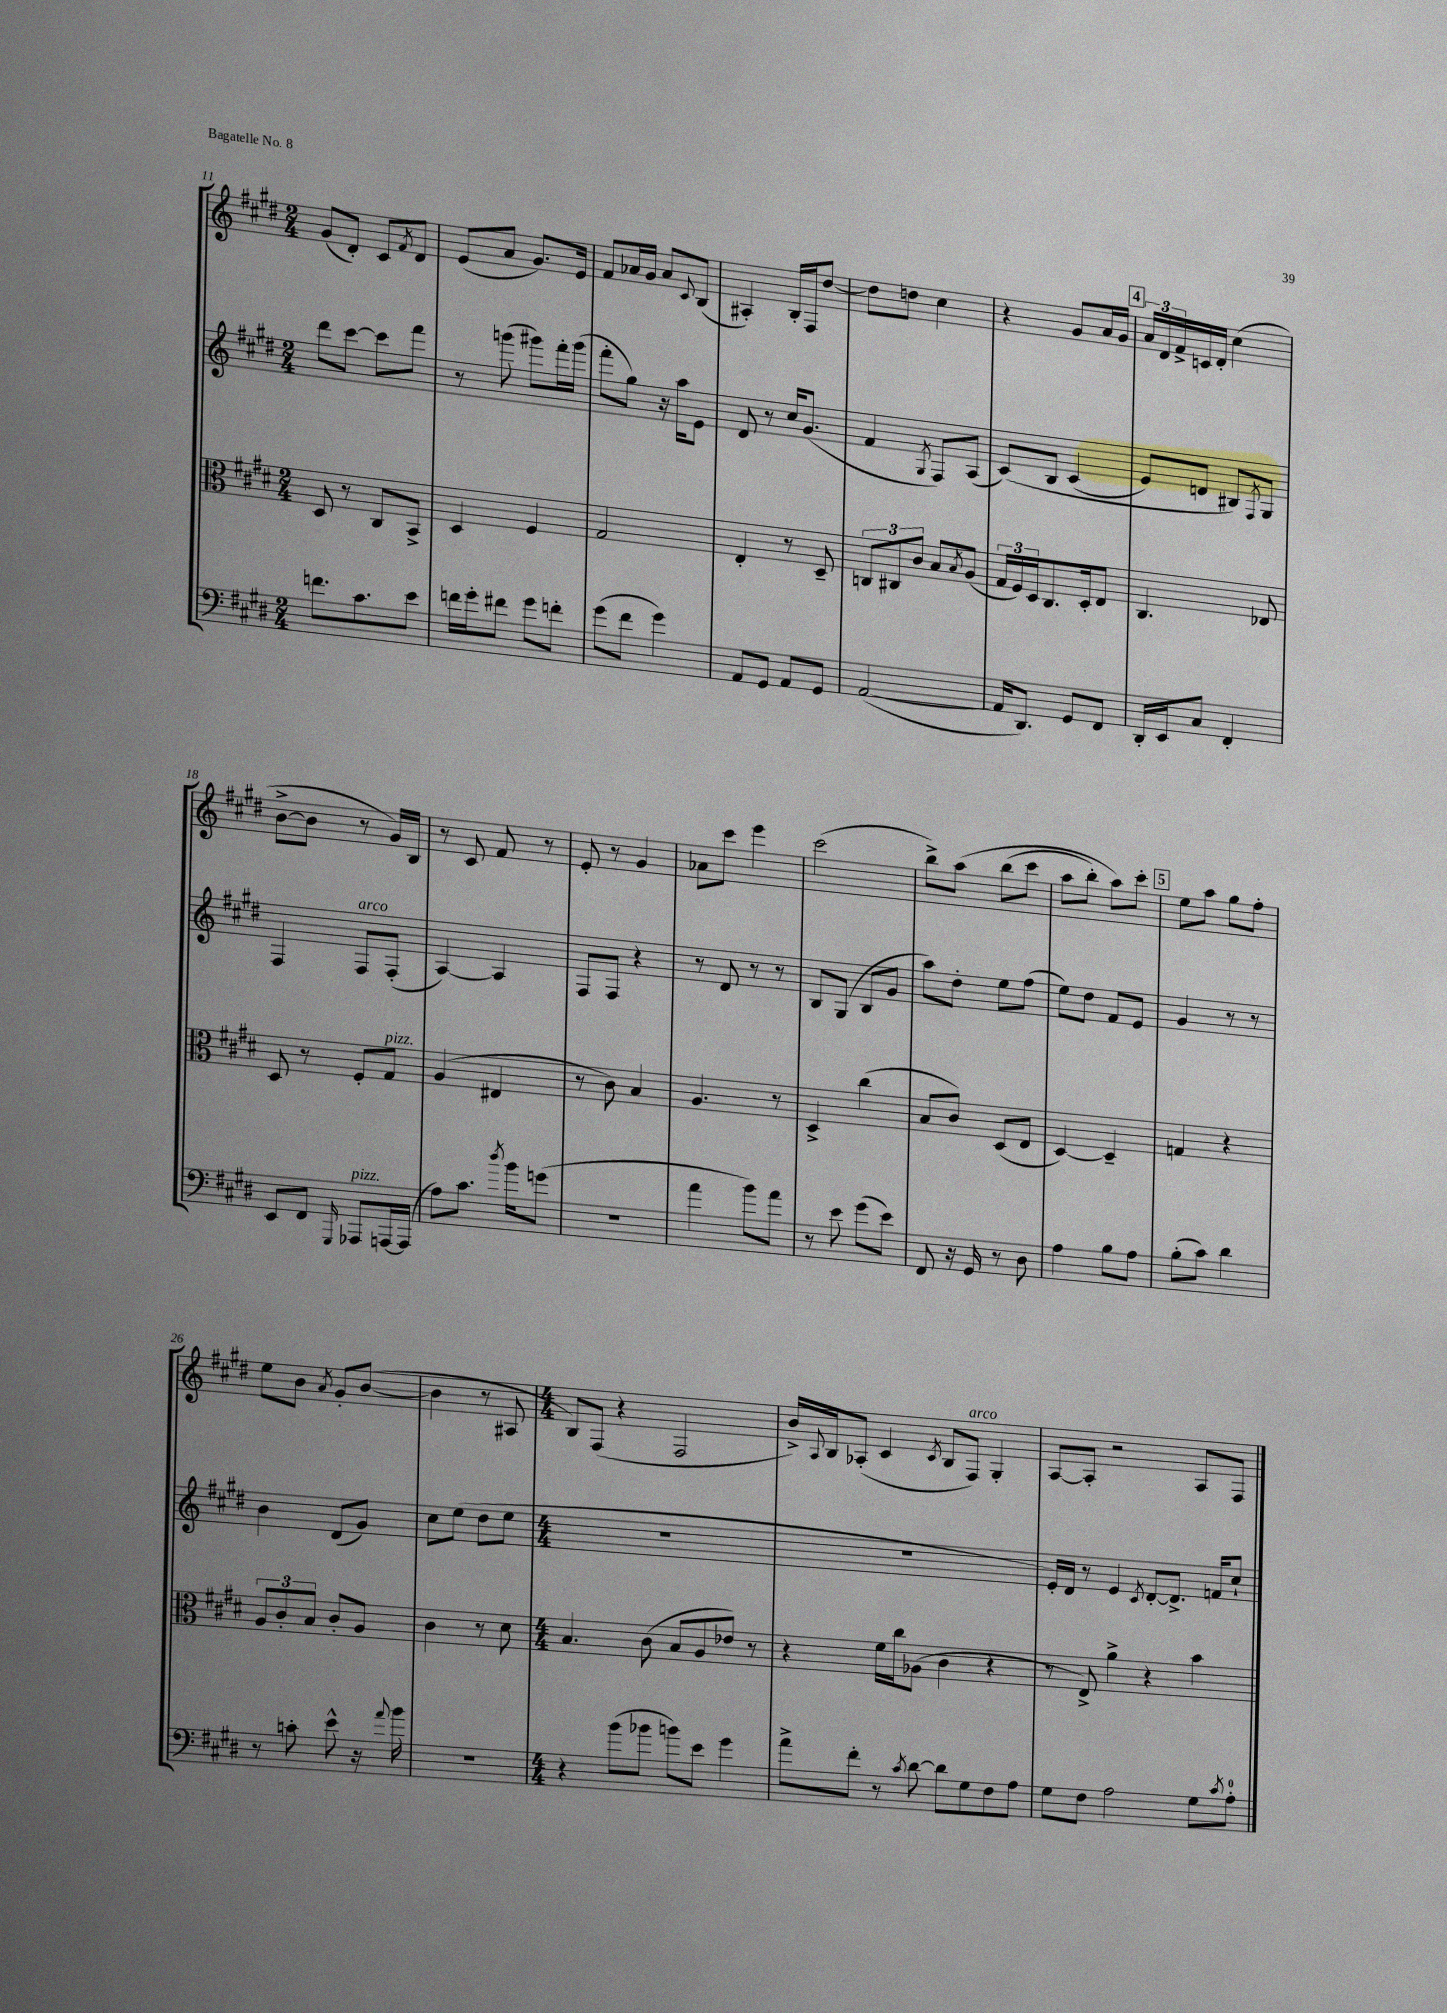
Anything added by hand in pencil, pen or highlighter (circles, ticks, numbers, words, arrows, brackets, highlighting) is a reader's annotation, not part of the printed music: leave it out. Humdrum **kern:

**kern	**kern	**kern	**kern
*staff4	*staff3	*staff2	*staff1
*clefF4	*clefC3	*clefG2	*clefG2
*k[f#c#g#d#]	*k[f#c#g#d#]	*k[f#c#g#d#]	*k[f#c#g#d#]
*M2/4	*M2/4	*M2/4	*M2/4
8.f	8D#	8ddd#	(8g#
.	8r	[8ccc#	8d#')
8.c#	.	.	.
.	8C#	8ccc#]	8c#
.	.	.	8qf#
8e	8BB^	8fff#	8d#
=	=	=	=
16f	4D#	8r	(8e
16g#'	.	.	.
8f#	.	(8ggg	8a
8g#	4F#	8ggg#)	8.g#)
8f'	.	16fff#'	.
.	.	(16ggg#	16e
=	=	=	=
(8g#	2G#	8fff#'	8f#
8f#	.	8gg#)	16a-
.	.	.	16g#
4g#)	.	16r	8a-
.	.	16aa	.
.	.	.	8qqc#
.	.	8e	(8B
=	=	=	=
8AA	4E'	8d#	4A#')
8GG#	.	8r	.
8AA	8r	16cc#	16B'
.	.	(8.g#	16F#
8GG#	8D#~	.	[8dd#
=	=	=	=
([2AA	12C	4f#	8dd#]
.	12C#	.	.
.	.	.	8dd
.	12c#	.	.
.	.	8qG#	.
.	8B	8F#)	4cc#
.	8qB	.	.
.	(8A	(8A	.
=	=	=	=
16AA]	24G#	&(8c#)	4r
.	24F#)	.	.
8.DD#)	.	.	.
.	24D#	.	.
.	8.C#	8B	.
8GG#	.	(4c#	8g#
.	16D#'	.	.
8FF#	8E	.	16a
.	.	.	16g#
=	=	=	=
16DD#'	4.C#	8e)	24a
.	.	.	24d#
16EE	.	.	.
.	.	.	24f#^
8C#	.	8d	16c
.	.	.	16d#'
4FF#'	.	8B#&)	(4cc#
.	.	8qF#	.
.	8E-	8G#	.
=	=	=	=
8EE	8D#	4F#	[8b^
8FF#	8r	.	8b]
16qqGGG#	.	.	.
8AAA-	8F#'	8F#	8r
[16AAA	8G#	(8F#'	16g#)
(16AAA]	.	.	16B
=	=	=	=
8A)	(4A	[4A)	8r
8.c#	.	.	8c#
.	4E#	4A]	8f#
8qdd#	.	.	.
16b	.	.	.
(8g	.	.	8r
=	=	=	=
2r	8r	8F#	8e'
.	8c#)	8F#	8r
.	4B	4r	4g#
=	=	=	=
4a	4.A	8r	8a-
.	.	8d#	8ccc#
8b)	.	8r	4eee
8a	8r	8r	.
=	=	=	=
8r	4D#^	8B	(2ccc#
8e	.	(8G#	.
(8g#	(4cc#	8B	.
8e)	.	8g#	.
=	=	=	=
8FF#	8B	8aa)	8bb^)
16r	8c#)	8dd#'	&(8aa
16GG#	.	.	.
8r	(8D#	8ee	(8bb
8D#	8E	(8ff#	8ccc#
=	=	=	=
4A	[4D#)	8ee)	8aa
.	.	8dd#	8bb')
8B	4D#~]	8f#	8aa&)
8A	.	8e	8ccc#'
=	=	=	=
(8B'	4G	4g#	8ee
8c#)	.	.	8aa
4d#	4r	8r	8gg#
.	.	8r	8ff#'
=	=	=	=
8r	12A	4b	8ee
.	12c#'	.	.
8c'	.	.	8b
.	12B	.	.
.	.	.	8qa
8e^^	8c#'	(8d#	8g#'
16r	8A	8g#)	([8b
8qqa	.	.	.
16b	.	.	.
=	=	=	=
2r	4c#	8cc#	4b]
.	.	(8ee	.
.	8r	8dd#	8r
.	8d#	8ee	8A#
=	=	=	=
*M4/4	*M4/4	*M4/4	*M4/4
4r	4.B	1r	8B)
.	.	.	(8F#
(8b	.	.	4r
8b-	(8c#	.	.
8b)	8B	.	2F#
8e	8A	.	.
4g#	8e-)	.	.
.	8r	.	.
=	=	=	=
8a^	4r	1r	16b^)
.	.	.	8qqA
.	.	.	16B
8f#'	.	.	(8A-'
8r	16f#	.	4c#
.	16cc#	.	.
8qc#	.	.	.
[8d#	(8A-	.	.
.	.	.	8qc#
8d#]	4c#	.	8B
8G#	.	.	8F#)
8F#	4r	.	4G#'
8A	.	.	.
=	=	=	=
8G#	8r	16e')	[8A
.	.	16d#	.
8F#	8E^)	8r	8A']
2A	4a^	4e	2r
.	.	8qc#	.
.	4r	[8d#'	.
.	.	8.d#^]	.
8G#	4b	.	8A
.	.	16f	.
8qc#	.	.	.
8A'	.	8cc#`	8F#
==	==	==	==
*-	*-	*-	*-
